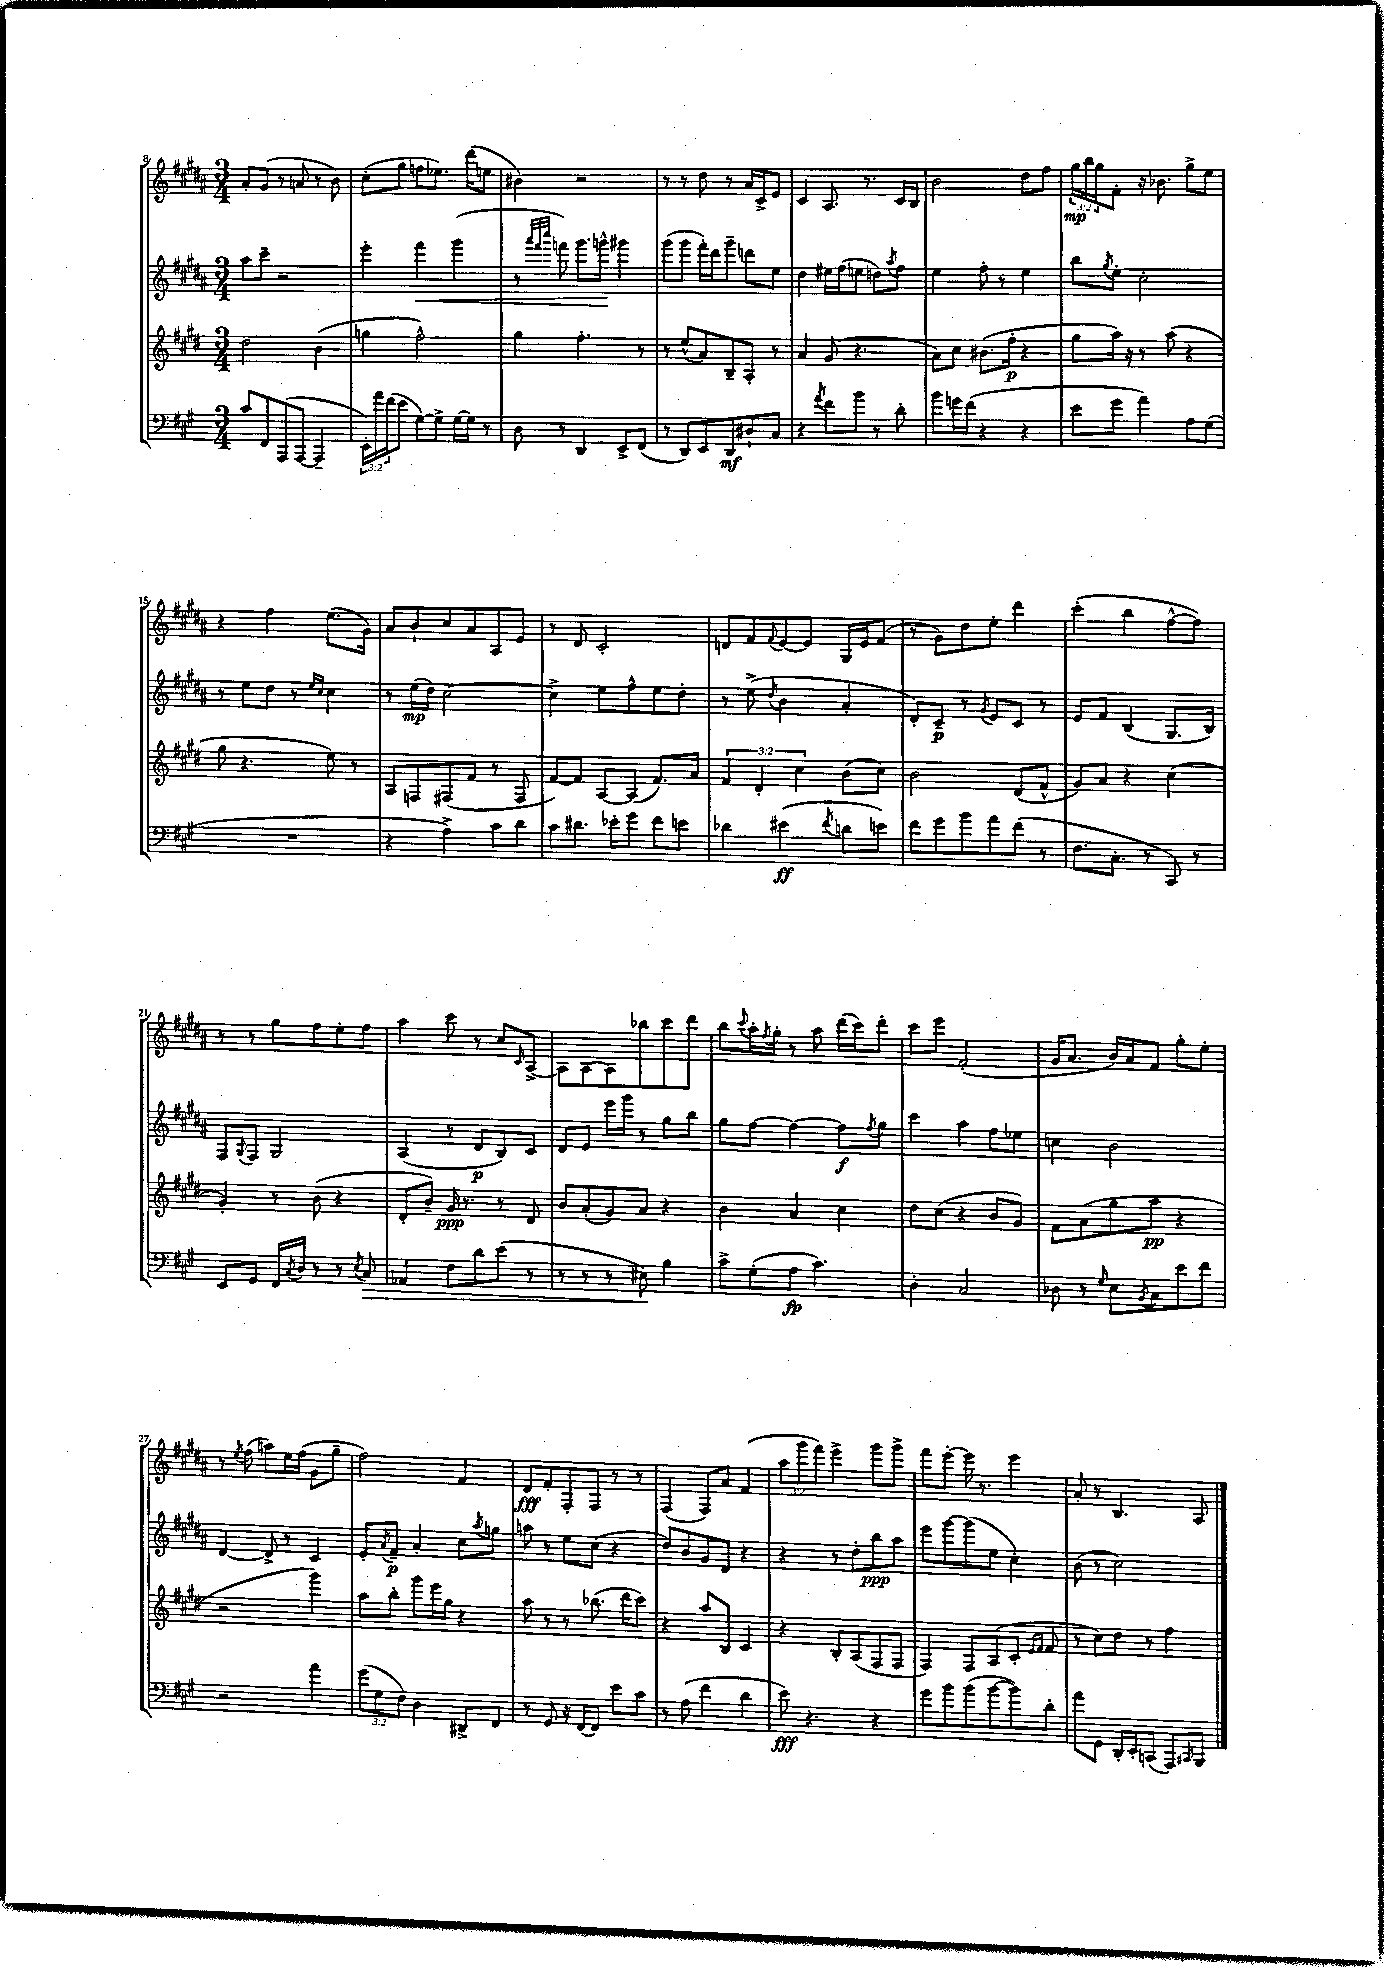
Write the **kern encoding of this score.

**kern	**dynam	**kern	**dynam	**kern	**dynam	**kern	**dynam
*part4	*part4	*part3	*part3	*part2	*part2	*part1	*part1
*staff4	*staff4	*staff3	*staff3	*staff2	*staff2	*staff1	*staff1
*clefF4	*	*clefG2	*	*clefG2	*	*clefG2	*
*k[f#c#g#]	*	*k[f#c#g#d#]	*	*k[f#c#g#d#a#]	*	*k[f#c#g#d#a#]	*
*M3/4	*	*M3/4	*	*M3/4	*	*M3/4	*
=8	=8	=8	=8	=8	=8	=8	=8
8c#/L	.	2dd#\	.	8aa#\L	.	8a#'/L	.
8FF#/	.	.	.	8ccc#~\J	.	(8g#/J	.
(8AAA/	.	.	.	2r	.	8r	.
[8AAA/J	.	.	.	.	.	8an/	.
4AAA~/]	.	(4b\	.	.	.	8r	.
.	.	.	.	.	.	8b\)	.
=9	=9	=9	=9	=9	=9	=9	=9
24EE'\LL)	.	4ggn\	.	4eee'\	.	(8cc#'\L	.
24a\	.	.	.	.	.	.	.
(24f#\J	.	.	.	.	.	.	.
8e\J	.	.	.	.	.	8gg#\J	.
!	!	!	!	!	!LO:HP:b	!	!
[8G#\L)	.	2ff#^^\)	.	4fff#\	<	8ffn\L	.
8G#^\J]	.	.	.	.	.	8.ee-X\J)	.
[16G#\LL	.	.	.	(4ggg#\	.	.	.
16G#\JJ]	.	.	.	.	.	(16ddd#\KL	.
8r	.	.	.	.	.	8een\J	.
=10	=10	=10	=10	=10	=10	=10	=10
8D\	.	4gg#\	.	8r	.	4b#X\)	.
.	.	.	.	32qqaaa#/LLL	.	.	.
.	.	.	.	32qqfff#/	.	.	.
.	.	.	.	32qqcccc#/JJJ	.	.	.
8r	.	.	.	8fffn\)	.	.	.
4DD/	.	4.ff#'\	.	8.ggg#\L	.	2r	.
.	.	.	.	16gggn^^\Jk	.	.	.
8EE^/L	.	.	.	4ggg#X\	[	.	.
(8FF#/J	.	8r	.	.	.	.	.
=11	=11	=11	=11	=11	=11	=11	=11
8r	.	8r	.	(8ggg#\L	.	8r	.
8DD/L)	.	(8ee^^/L	.	8ggg#\J	.	8r	.
8EE/	.	8a/)	.	16fff#'\LL)	.	8dd#\	.
.	.	.	.	16ddd#\J	.	.	.
8DD/	mf	8B~/	.	8ggg#~\J	.	8r	.
8D#X`/	.	8A'/J	.	8dddn\L	.	16a#/LL	.
.	.	.	.	.	.	16c#^/J	.
8C#/J	.	8r	.	8ee\J	.	8e/J	.
=12	=12	=12	=12	=12	=12	=12	=12
4r	.	4a/	.	4dd#\	.	4c#/	.
8qa/	.	.	.	.	.	.	.
8f#\L	.	(8g#/	.	16ee#X\LL	.	8.A#/	.
.	.	.	.	(16ff#\J	.	.	.
8b\J	.	4.r	.	8een\J	.	.	.
.	.	.	.	.	.	8.r	.
8r	.	.	.	8ddn\L)	.	.	.
.	.	.	.	8qaa#/	.	.	.
8d'\	.	.	.	8ff#\J	.	16c#/LL	.
.	.	.	.	.	.	16B/JJ	.
=13	=13	=13	=13	=13	=13	=13	=13
8b\L	.	8a\L)	.	4ee\	.	2b\	.
16gn\L	.	8cc#\J	.	.	.	.	.
(16f#\JJ	.	.	.	.	.	.	.
4r	.	(8.b#X\L	.	8ff#'\	.	.	.
.	.	.	.	8r	.	.	.
.	.	16ff#'\Jk	p	.	.	.	.
4r	.	4r	.	4ee\	.	8dd#\L	.
.	.	.	.	.	.	8ff#\J	.
=14	=14	=14	=14	=14	=14	=14	=14
8e\L	.	8gg#\L	.	8bb\L	.	24gg#\LL	mp
.	.	.	.	.	.	24bb\	.
.	.	.	.	.	.	24gg#\J	.
.	.	.	.	8qgg#/	.	.	.
8g#\J	.	16aa\Jk)	.	8ee'\J	.	8f#'\J	.
.	.	16r	.	.	.	.	.
4a\)	.	8r	.	2cc#'\	.	16r	.
.	.	.	.	.	.	8.b-X\	.
.	.	(8aa\	.	.	.	.	.
8A\L	.	4r	.	.	.	8gg#^\L	.
(8G#\J	.	.	.	.	.	8ee\J	.
!!LO:LB:g=z
=15	=15	=15	=15	=15	=15	=15	=15
2.r	.	8gg#\	.	8r	.	4r	.
.	.	4.r	.	8ee\L	.	.	.
.	.	.	.	8dd#\J	.	4ff#\	.
.	.	.	.	8r	.	.	.
.	.	.	.	16qqee/LL	.	.	.
.	.	.	.	16qqcc#/JJ	.	.	.
.	.	8ee\)	.	4cc#\	.	(8.ee\L	.
.	.	8r	.	.	.	.	.
.	.	.	.	.	.	16g#\Jk)	.
=16	=16	=16	=16	=16	=16	=16	=16
4r	.	8A/L	.	8r	.	8a#/L	.
.	.	8Fn/	.	(16ee\LL	mp	8b`/	.
.	.	.	.	16dd#\JJ)	.	.	.
4A^\)	.	(8F#X/	.	[2cc#\	.	8cc#/	.
.	.	8f#/J	.	.	.	8a#/	.
8c#\L	.	8r	.	.	.	8A#/	.
8d\J	.	8F#/	.	.	.	8e/J	.
=17	=17	=17	=17	=17	=17	=17	=17
8c#\L	.	[8f#/L)	.	4cc#^\]	.	8r	.
8.d#X\J	.	8f#/J]	.	.	.	8d#/	.
.	.	[8A/L	.	8ee\L	.	2c#'/	.
16e-X'\KL	.	.	.	.	.	.	.
8g#\J	.	(8A/J]	.	8ff#^^\	.	.	.
8f#\L	.	8.f#/L)	.	8ee\	.	.	.
8en\J	.	.	.	8dd#'\J	.	.	.
.	.	16a/Jk	.	.	.	.	.
=18	=18	=18	=18	=18	=18	=18	=18
4d-X\	.	6f#/	.	8r	.	8dn/L	.
.	.	.	.	(8ee^\	.	8f#/	.
.	.	6d#'/	.	.	.	.	.
.	.	.	.	8qdd#/	.	8qqf#/	.
(4e#X\	ff	.	.	4b\	.	[8e/	.
.	.	6cc#\	.	.	.	.	.
.	.	.	.	.	.	8e/J]	.
8qf#/	.	.	.	.	.	.	.
8dn\L	.	(8b\L	.	4a#'/	.	16G#/LL	.
.	.	.	.	.	.	16e/J	.
8en\J)	.	8cc#\J)	.	.	.	(8f#/J	.
=19	=19	=19	=19	=19	=19	=19	=19
8f#\L	.	2b\	.	8d#'/L)	.	8r	.
8g#\	.	.	.	8c#~/J	p	8g#\L)	.
8b\	.	.	.	8r	.	8dd#\	.
.	.	.	.	8qg#/	.	.	.
8a\	.	.	.	8e/L	.	8ee'\J	.
(8f#\J	.	(8d#/L	.	8c#/J	.	4ddd#\	.
8r	.	8f#^^/J	.	8r	.	.	.
=20	=20	=20	=20	=20	=20	=20	=20
8.F#\L	.	8g#/L)	.	8e/L	.	(4ccc#'\	.
.	.	8a/J	.	8f#/J	.	.	.
8.C#'\J	.	.	.	.	.	.	.
.	.	4r	.	(4B/	.	4bb\	.
8r	.	.	.	.	.	.	.
8CC#/)	.	(4cc#\	.	8.G#/L	.	[8ff#^^\L	.
8r	.	.	.	.	.	8ff#\J])	.
.	.	.	.	16B/Jk)	.	.	.
!!LO:LB:g=z
=21	=21	=21	=21	=21	=21	=21	=21
8EE/L	.	4g#'/)	.	8F#/L	.	8r	.
.	.	.	.	8qqG#/	.	.	.
8GG#/J	.	.	.	8F#/J	.	8r	.
16FF#/LL	.	8r	.	2G#/	.	8gg#\L	.
8qC#/	.	.	.	.	.	.	.
16D/JJ	.	.	.	.	.	.	.
8r	.	(8b\	.	.	.	8ff#\	.
8r	.	4r	.	.	.	8ee'\	.
8qE/	.	.	.	.	.	.	.
!	!LO:HP:b	!	!	!	!	!	!
8C#/	>	.	.	.	.	8ff#\J	.
=22	=22	=22	=22	=22	=22	=22	=22
4AA-X/	.	8d#'/L	.	(4A#/	.	4aa#\	.
.	.	8b~/J)	.	.	.	.	.
8F#\L	.	16g#/	ppp	8r	.	8ccc#\	.
.	.	8.r	.	.	.	.	.
8d\	.	.	.	8d#/L	p	8r	.
(8e\J	.	8r	.	8B/)	.	8cc#/L	.
.	.	.	.	.	.	16qqc#/	.
8r	.	8d#/	.	8c#/J	.	[8A#^/J	.
=23	=23	=23	=23	=23	=23	=23	=23
8r	.	8b/L	.	8d#/L	.	8A#\L]	.
8r	.	(8a'/	.	8e/J	.	[8A#\	.
8r	.	8g#/)	.	16eee\LL	.	8A#\]	.
.	.	.	.	16ggg#\JJ	.	.	.
8E#X\)	.	8a/J	.	8r	.	8bb-X\	.
4B\	]	4r	.	8gg#\L	.	8ccc#\	.
.	.	.	.	8bb\J	.	8ddd#\J	.
=24	=24	=24	=24	=24	=24	=24	=24
8c#^\L	.	4b\	.	8gg#\L	.	8bb\L	.
.	.	.	.	.	.	8qqccc#/	.
(8G#'\	.	.	.	[8ff#\J	.	16aa#'\L	.
.	.	.	.	.	.	8qff#/	.
.	.	.	.	.	.	16gg#'\JJ	.
8A\J	fp	4a/	.	4ff#\_	.	8r	.
4.c#\)	.	.	.	.	.	8aa#\	.
.	.	4cc#\	.	8ff#\L]	f	(16ddd#\LL	.
.	.	.	.	.	.	16ccc#\J)	.
.	.	.	.	8qff#/	.	.	.
.	.	.	.	8gg#\J	.	8ddd#'\J	.
=25	=25	=25	=25	=25	=25	=25	=25
4D'\	.	8dd#\L	.	4ccc#\	.	8ccc#\L	.
.	.	(8cc#\J	.	.	.	8eee\J	.
2C#/	.	4r	.	4aa#\	.	(2f#'/	.
.	.	8b/L	.	8ff#\L	.	.	.
.	.	8g#/J)	.	8ee-X\J	.	.	.
=26	=26	=26	=26	=26	=26	=26	=26
8D-X\	.	8f#\L	.	4ccn\	.	16g#/KL	.
.	.	.	.	.	.	8.a#/J	.
8r	.	(8a\	.	.	.	.	.
16qqG#/	.	.	.	.	.	.	.
8E\L	.	8gg#\	.	2b\	.	16b/LL)	.
.	.	.	.	.	.	16a#/J	.
8qBB/	.	.	.	.	.	.	.
8C#\	.	8aa\J	pp	.	.	8f#/J	.
8e\	.	4r	.	.	.	8gg#'\L	.
8f#\J	.	.	.	.	.	8ee'\J	.
!!LO:LB:g=z
=27	=27	=27	=27	=27	=27	=27	=27
2r	.	2r	.	[4d#/	.	8r	.
.	.	.	.	.	.	8qee/	.
.	.	.	.	.	.	(8ff#\	.
.	.	.	.	8d#^/]	.	8aan\L)	.
.	.	.	.	8r	.	16ee\L	.
.	.	.	.	.	.	(16ff#\JJ	.
4a\	.	4ggg#\)	.	4c#/	.	8g#\L	.
.	.	.	.	.	.	8gg#~\J	.
=28	=28	=28	=28	=28	=28	=28	=28
(12g#\L	.	8aa\L	.	8e'/L	.	2ff#\)	.
12G#\	.	.	.	.	.	.	.
.	.	.	.	8qa#/	.	.	.
.	.	8bb'\J	.	8f#~/J	p	.	.
12F#\J)	.	.	.	.	.	.	.
4D\	.	8ggg#\L	.	4a#'/	.	.	.
.	.	16eee\L	.	.	.	.	.
.	.	16gg#\JJ	.	.	.	.	.
8DD#X^/L	.	4r	.	8cc#\L	.	4f#/	.
.	.	.	.	8qaa#/	.	.	.
8FF#/J	.	.	.	8ggn\J	.	.	.
=29	=29	=29	=29	=29	=29	=29	=29
8r	.	8aa\	.	8aan\	.	8d#/L	fff
8GG#/	.	8r	.	8r	.	8f#'/	.
16r	.	8r	.	8ee\L	.	8F#'/	.
[16FF#/KL	.	.	.	.	.	.	.
8FF#/J]	.	(8.bb-X\	.	(8cc#\J	.	8F#/J	.
8e\L	.	.	.	4r	.	8r	.
.	.	16ddd#\KL	.	.	.	.	.
8c#\J	.	8ccc#\J)	.	.	.	8r	.
=30	=30	=30	=30	=30	=30	=30	=30
8r	.	4r	.	8dd#/L)	.	(4F#/	.
(8A\	.	.	.	8b/	.	.	.
4f#\	.	8aa/L	.	8g#/	.	8F#/L)	.
.	.	8B/J	.	8d#/J	.	8a#/J	.
4d\	.	4c#/	.	4r	.	(4f#/	.
=31	=31	=31	=31	=31	=31	=31	=31
8e\)	fff	4r	.	4r	.	12aa#\L	.
.	.	.	.	.	.	12ggg#\	.
4.r	.	.	.	.	.	.	.
.	.	.	.	.	.	12fff#\J)	.
.	.	8B'/L	.	8r	.	4eee^\	.
.	.	(8A/	.	8dd#'\L	.	.	.
4r	.	8F#/	.	8bb\	ppp	8ggg#\L	.
.	.	8F#/J	.	8aa#\J	.	8ggg#^\J	.
=32	=32	=32	=32	=32	=32	=32	=32
8g#\L	.	4F#/)	.	8eee\L	.	8fff#\L	.
8b\	.	.	.	[8ggg#\	.	[8eee'\J	.
(8b\	.	8F#/L	.	(8ggg#\]	.	16eee\]	.
.	.	.	.	.	.	8.r	.
[8b\	.	(8A/	.	8ee\J	.	.	.
8b\])	.	8c#'/J	.	4cc#'\)	.	4eee\	.
.	.	16qqe/LL	.	.	.	.	.
.	.	16qqf#/JJ	.	.	.	.	.
8d'\J	.	8f#/	.	.	.	.	.
=33	=33	=33	=33	=33	=33	=33	=33
8a\L	.	8r	.	(8b\	.	8a#'/	.
8GG#\J	.	8cc#\L)	.	8r	.	8r	.
16DD'/LL	.	8dd#\J	.	2cc#\)	.	4.B/	.
16EE'/J	.	.	.	.	.	.	.
(8CCn/J	.	8r	.	.	.	.	.
8AAA/L)	.	4ff#\	.	.	.	.	.
16qqCC#X/	.	.	.	.	.	.	.
8BBB/J	.	.	.	.	.	8A#/	.
==	==	==	==	==	==	==	==
*-	*-	*-	*-	*-	*-	*-	*-
